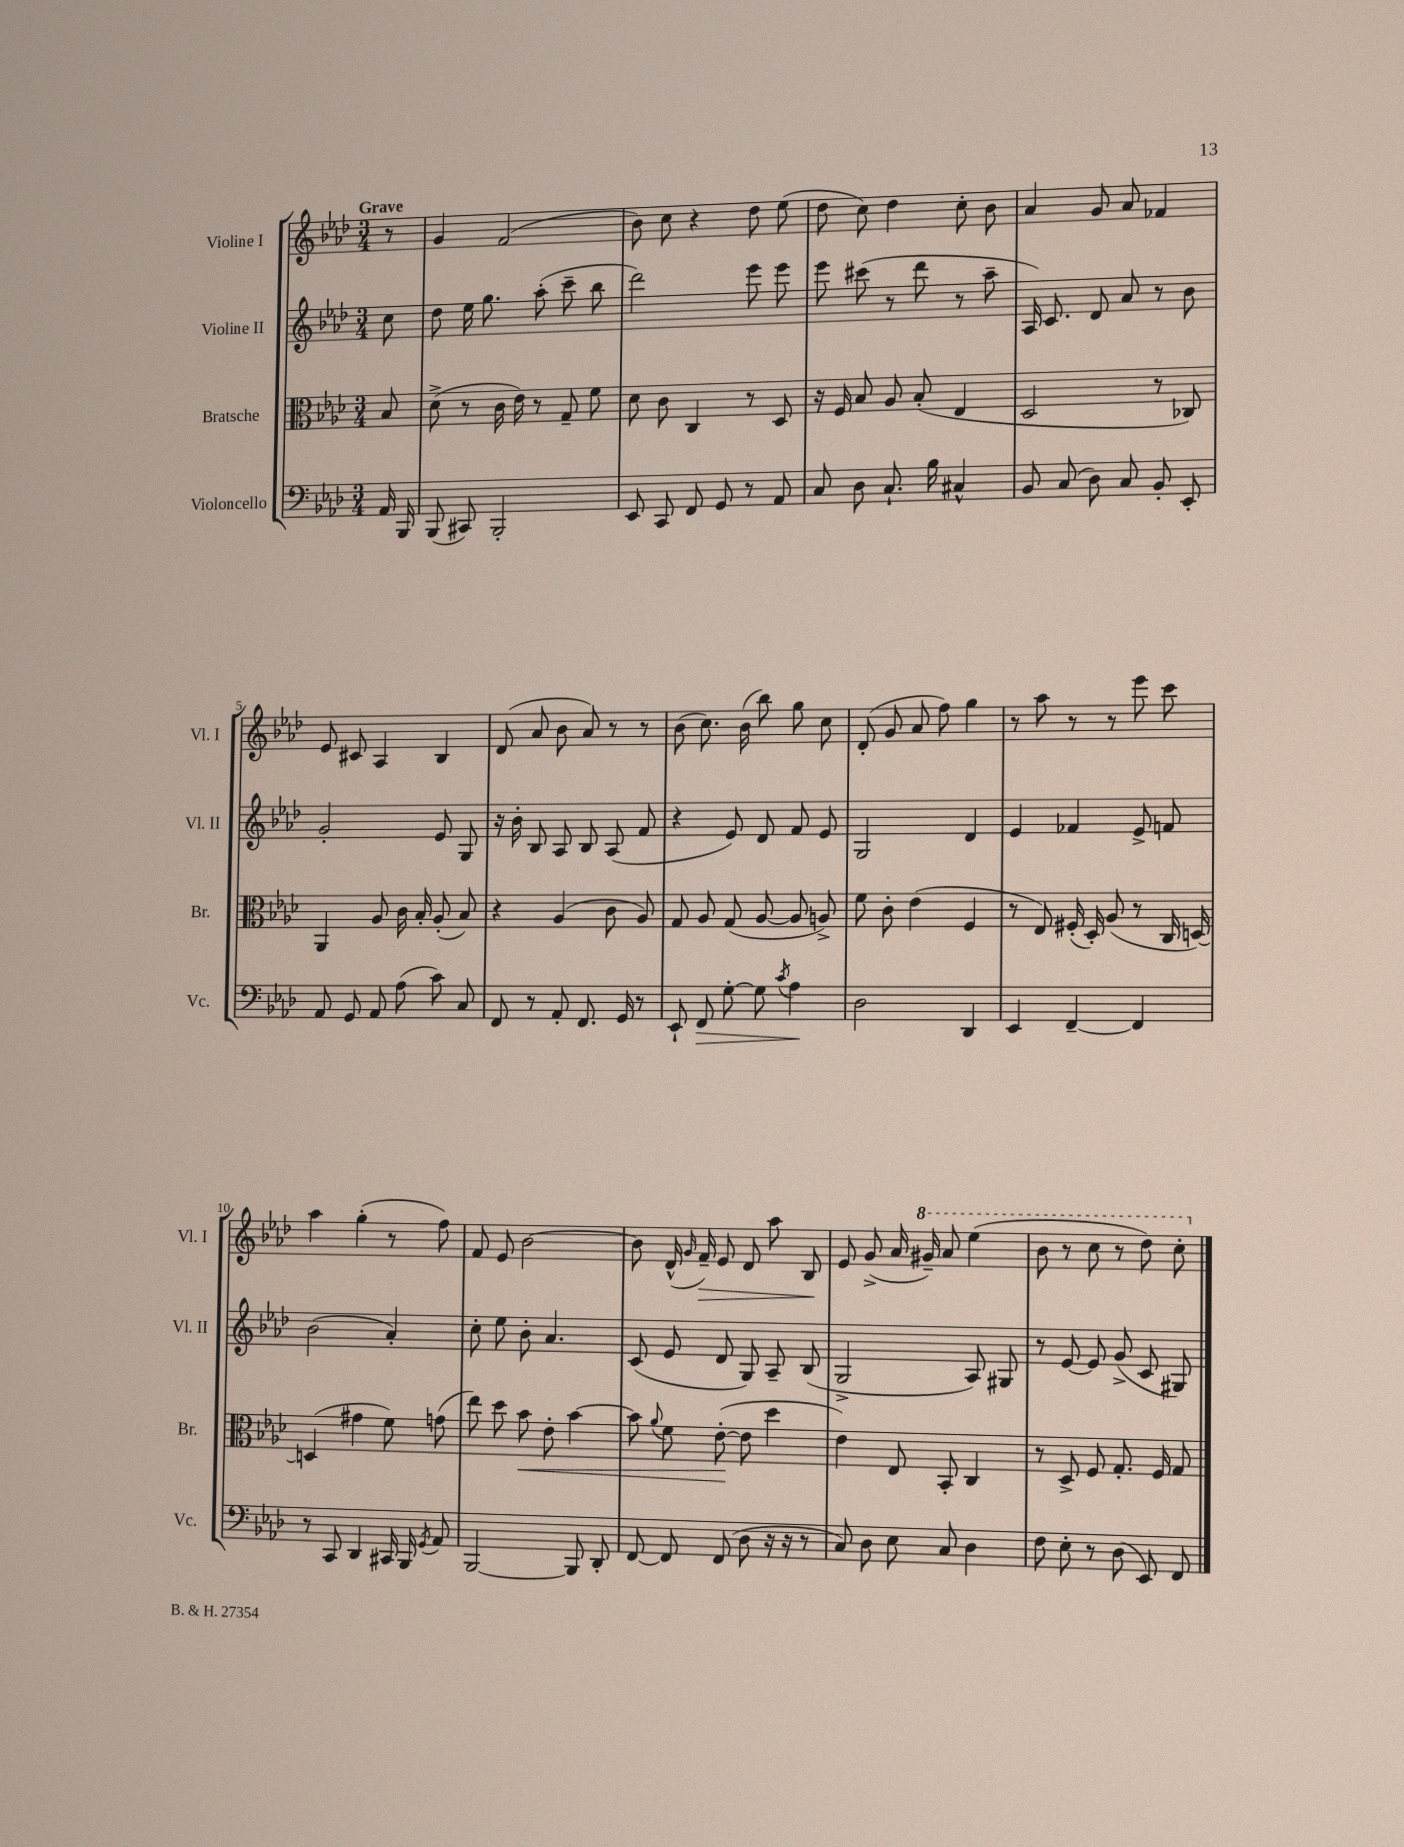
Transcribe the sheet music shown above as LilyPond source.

<<
\new StaffGroup <<
\new Staff = "s0" \with { instrumentName = "Violine I" shortInstrumentName = "Vl. I" } {
    \clef treble \key aes \major \numericTimeSignature \time 3/4 \partial 8 \tempo "Grave"
    \autoBeamOff r8 |
    g'4 f'2( |
    bes'8) c''8 r4 des''8 ees''8( |
    des''8 c''8) des''4 c''8-. bes'8 |
    aes'4 g'8 aes'8 fes'4 |
    ees'8 cis'8 aes4 bes4 |
    des'8( aes'8 bes'8 aes'8) r8 r8 |
    bes'8( c''8.) bes'16( bes''8) g''8 c''8 |
    des'8-.( g'8 aes'8 f''8) g''4 |
    r8 aes''8 r8 r8 ees'''8 c'''8 |
    aes''4 g''4-.( r8 f''8) |
    f'8 ees'8 bes'2~ |
    bes'8 des'16-^( \grace { g'16 } f'16--\>) ees'8 des'8 aes''8 bes8\! |
    ees'8 g'8->( aes'16 \ottava #1 gis''16--) aes''8 ees'''4( |
    bes''8 r8 c'''8 r8 des'''8) c'''8-. \ottava #0 \bar "|." |
}
\new Staff = "s1" \with { instrumentName = "Violine II" shortInstrumentName = "Vl. II" } {
    \clef treble \key aes \major \numericTimeSignature \time 3/4 \partial 8
    \autoBeamOff c''8 |
    des''8 ees''16 g''8. aes''8-.( c'''8-- bes''8 |
    des'''2) ees'''8 ees'''8 |
    ees'''8 cis'''8( r8 des'''8 r8 aes''8-- |
    aes16) c'8. des'8 aes'8 r8 bes'8 |
    g'2-. ees'8 g8 |
    r16 bes'16-. bes8 aes8 bes8 aes8( f'8 |
    r4 ees'8) des'8 f'8 ees'8 |
    g2 des'4 |
    ees'4 fes'4 ees'8-> f'8 |
    bes'2( aes'4-.) |
    c''8-. ees''8 bes'8-. aes'4. |
    c'8( ees'8 des'8 g8) aes8-- bes8( |
    g2-> aes8) gis8 |
    r8 ees'8~ ees'8 g'8->( c'8 gis8) \bar "|." |
}
\new Staff = "s2" \with { instrumentName = "Bratsche" shortInstrumentName = "Br." } {
    \clef alto \key aes \major \numericTimeSignature \time 3/4 \partial 8
    \autoBeamOff bes8 |
    des'8->( r8 c'16 ees'16) r8 g8-- f'8 |
    des'8 c'8 c4 r8 des8 |
    r16 f16 bes8 aes8 bes8-.( ees4 |
    des2 r8 ces8) |
    aes,4 aes8 c'16 bes16-. aes8-.( bes8) |
    r4 aes4( c'8 aes8) |
    g8 aes8 g8( aes8~ aes8 a8->) |
    f'8 c'8-. ees'4( f4 |
    r8 ees8) fis16-.( des16-.) aes8( r8 c16 d16~) |
    d4( gis'4 f'8) g'8( |
    ees''8) des''8 bes'8\< ees'8-. bes'4~ |
    bes'8 \appoggiatura { aes'8 } f'8 ees'8~-.\!( ees'8 des''4 |
    ees'4) ees8 bes,8-. c4 |
    r8 des8-> f8 g8.-. f16 g8 \bar "|." |
}
\new Staff = "s3" \with { instrumentName = "Violoncello" shortInstrumentName = "Vc." } {
    \clef bass \key aes \major \numericTimeSignature \time 3/4 \partial 8
    \autoBeamOff aes,16 bes,,16 |
    bes,,8( cis,8) bes,,2-. |
    ees,8 c,8 f,8 g,8 r8 aes,8 |
    c8 des8 c8.-! bes16 cis4-^ |
    bes,8 c8( des8) c8 bes,8-. ees,8-. |
    aes,8 g,8 aes,8 aes8( c'8) c8 |
    f,8 r8 aes,8-. f,8. g,16 r8 |
    ees,8-! f,8\> g8~-. g8 \acciaccatura { c'8 } aes4\! |
    des2 des,4 |
    ees,4 f,4~-- f,4 |
    r8 c,8 des,4 cis,16 bes,,16 \acciaccatura { g,8 } aes,8 |
    bes,,2~ bes,,8 des,8-. |
    f,8~ f,8 f,8( des8 r16 r16 r8 |
    c8) des8 ees8 c8 des4 |
    f8 ees8-. r8 des8( ees,8) f,8 \bar "|." |
}
>>
>>
